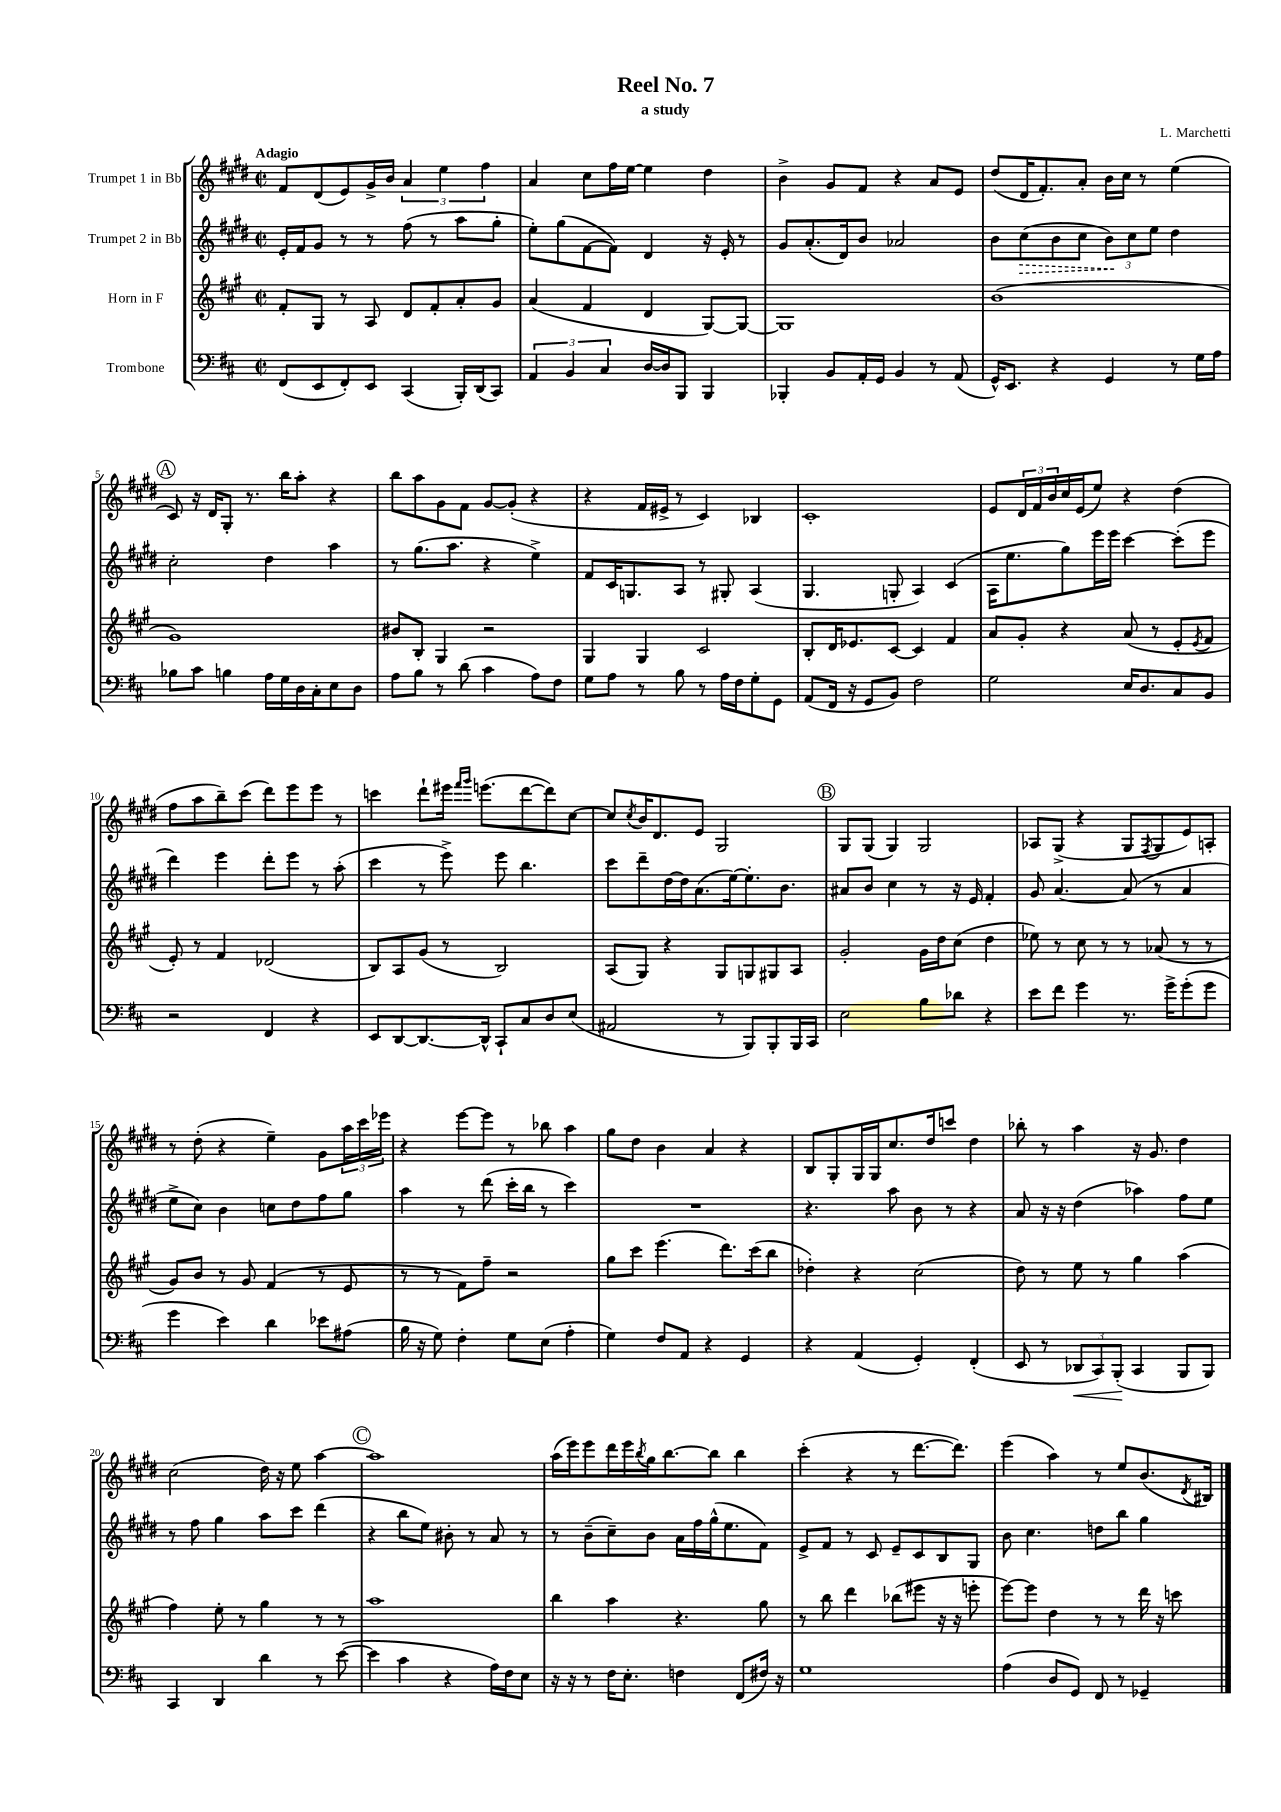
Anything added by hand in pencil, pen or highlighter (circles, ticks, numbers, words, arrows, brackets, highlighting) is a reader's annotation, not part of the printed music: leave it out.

**kern	**dynam	**kern	**kern	**dynam	**kern
*part4	*part4	*part3	*part2	*part2	*part1
*staff4	*staff4	*staff3	*staff2	*staff2	*staff1
*I"Trombone	*	*I"Horn in F	*I"Trumpet 2 in Bb	*	*I"Trumpet 1 in Bb
*clefF4	*	*clefG2	*clefG2	*	*clefG2
*k[f#c#]	*	*k[f#c#g#]	*k[f#c#g#d#]	*	*k[f#c#g#d#]
*M2/2	*	*M2/2	*M2/2	*	*M2/2
*met(c|)	*	*met(c|)	*met(c|)	*	*met(c|)
=1	=1	=1	=1	=1	=1
!	!	!	!	!	!LO:TX:a:B:t=Adagio
(8FF#/L	.	8f#'/L	16e'/LL	.	8f#/L
.	.	.	16f#/J	.	.
8EE/	.	8G#/J	8g#/J	.	(8d#/
8FF#'/)	.	8r	8r	.	8e/)
8EE/J	.	8A/	8r	.	16g#^/L
.	.	.	.	.	16b/JJ
(4CC#/	.	8d/L	(8ff#\	.	6a/
.	.	8f#'/	8r	.	.
.	.	.	.	.	6ee\
16BBB'/LL)	.	8a'/	8aa\L	.	.
(16DD/J	.	.	.	.	.
.	.	.	.	.	6ff#\
8CC#/J)	.	8g#/J	8gg#'\J	.	.
=2	=2	=2	=2	=2	=2
6AA/	.	(4a/	8ee'\L)	.	4a/
.	.	.	(8gg#\	.	.
6BB/	.	.	.	.	.
.	.	4f#/	[8f#\	.	8cc#\L
6C#/	.	.	.	.	.
.	.	.	8f#\J])	.	16ff#\L
.	.	.	.	.	[16ee\JJ
[16D/LL	.	4d/	4d#/	.	4ee\]
16D/J]	.	.	.	.	.
8BBB/J	.	.	.	.	.
4BBB/	.	[8G#/L)	16r	.	4dd#\
.	.	.	16e'/	.	.
.	.	8G#/J_	8r	.	.
=3	=3	=3	=3	=3	=3
4BBB-X'/	.	1G#]	8g#/L	.	4b^\
.	.	.	(8.a'/	.	.
8BB/L	.	.	.	.	8g#/L
.	.	.	16d#/k)	.	.
16AA'/L	.	.	8b/J	.	8f#/J
16GG/JJ	.	.	.	.	.
4BB/	.	.	2a-X/	.	4r
8r	.	.	.	.	8a/L
(8AA/	.	.	.	.	8e/J
=4	=4	=4	=4	=4	=4
16GG^^/KL)	.	(1b	8b\L	.	(8dd#/L
8.EE/J	.	.	.	.	.
!	!	!	!	!LO:HP:b	!
.	.	.	(8cc#\	>	16d#/K
.	.	.	.	.	8.f#'/)
4r	.	.	8b\	.	.
.	.	.	8cc#\J	.	8a'/J
4GG/	.	.	12b\L)	.	16b\LL
.	.	.	.	.	16cc#\JJ
.	.	.	12cc#\	]	.
.	.	.	.	.	8r
.	.	.	12ee\J	.	.
8r	.	.	4dd#\	.	(4ee\
16G\LL	.	.	.	.	.
16A\JJ	.	.	.	.	.
!!LO:LB:g=z
!!LO:REH:place=s1:t=A
=5	=5	=5	=5	=5	=5
8B-X\L	.	1g#)	2cc#'\	.	8c#/)
8c#\J	.	.	.	.	16r
.	.	.	.	.	16d#/KL
4Bn\	.	.	.	.	8G#'/J
.	.	.	.	.	8.r
16A\LL	.	.	4dd#\	.	.
16G\	.	.	.	.	16bb\KL
16D\	.	.	.	.	8aa'\J
16C#'\J	.	.	.	.	.
8E\	.	.	4aa\	.	4r
8D\J	.	.	.	.	.
=6	=6	=6	=6	=6	=6
8A\L	.	8b#X/L	8r	.	8bb\L
8B\J	.	8B'/J	(8.gg#\L	.	8aa\
8r	.	4G#/	.	.	8g#\
.	.	.	8.aa\J	.	.
(8d\	.	.	.	.	8f#\J
4c#\	.	2r	4r	.	[8g#/L
.	.	.	.	.	(8g#'/J]
8A\L)	.	.	4ee^\)	.	4r
8F#\J	.	.	.	.	.
=7	=7	=7	=7	=7	=7
8G\L	.	4G#/	8f#/L	.	4r
8A\J	.	.	16c#/K	.	.
.	.	.	8.Gn/	.	.
8r	.	4G#/	.	.	16f#/LL
.	.	.	.	.	16e#X^/JJ
8B\	.	.	8A/J	.	8r
8r	.	2c#/	8r	.	4c#/)
16A\LL	.	.	8G#X'/	.	.
16F#\J	.	.	.	.	.
8G'\	.	.	(4A/	.	4B-X/
8GG\J	.	.	.	.	.
=8	=8	=8	=8	=8	=8
(8AA/L	.	8B'/L	4.G#/	.	1c#'
16FF#/Jk	.	16d/K	.	.	.
16r	.	8.e-X/	.	.	.
8GG/L	.	.	.	.	.
8BB/J)	.	[8c#/J	8Gn'/	.	.
2F#\	.	4c#/]	4A/)	.	.
.	.	4f#/	(4c#/	.	.
=9	=9	=9	=9	=9	=9
2G\	.	8a/L	16A\KL	.	8e/L
.	.	.	8.ee\	.	.
.	.	8g#'/J	.	.	24d#/L
.	.	.	.	.	24f#/
.	.	.	.	.	24b/
.	.	4r	8gg#\)	.	16cc#/
.	.	.	.	.	(16e/J
.	.	.	16eee\L	.	8ee/J)
.	.	.	16eee\JJ	.	.
16E/KL	.	(8a/	[4ccc#\	.	4r
8.D/	.	.	.	.	.
.	.	8r	.	.	.
8C#/	.	8e'/L	(8ccc#'\L]	.	(4dd#\
.	.	8qe/	.	.	.
8BB/J	.	8f#/J	8eee\J	.	.
!!LO:LB:g=z
=10	=10	=10	=10	=10	=10
2r	.	8e'/)	4ddd#\)	.	8ff#\L
.	.	8r	.	.	8aa\
.	.	4f#/	4eee\	.	8bb~\)
.	.	.	.	.	(8ccc#\J
4FF#/	.	(2d-X/	8ddd#'\L	.	8ddd#\L)
.	.	.	8eee\J	.	8eee\
4r	.	.	8r	.	8eee\J
.	.	.	(8aa'\	.	8r
=11	=11	=11	=11	=11	=11
8EE/L	.	8B/L)	4ccc#\	.	4cccn\
[8DD/	.	8A/	.	.	.
8.DD/_	.	(8g#/J	8r	.	8ddd#`\L
.	.	8r	8eee^\)	.	16eee#X\Jk
.	.	.	.	.	16qqfff#/LL
.	.	.	.	.	16qqggg#/JJ
16DD^^/Jk]	.	.	.	.	(8.eeen\L
8CC#`/L	.	2B/)	8eee\	.	.
8C#/	.	.	4.bb\	.	[8ddd#\
8D/	.	.	.	.	8ddd#\])
(8E/J	.	.	.	.	[8cc#\J
=12	=12	=12	=12	=12	=12
2AA#X/	.	(8A/L	8ccc#\L	.	8cc#/L]
.	.	.	.	.	8qcc#/
.	.	8G#/J)	8ddd#~\	.	16b/K
.	.	.	.	.	8.d#/
.	.	4r	[16dd#\L	.	.
.	.	.	16dd#\J]	.	.
.	.	.	(8.a\	.	8e/J
8r	.	8G#/L	.	.	2G#/
.	.	.	[16ee\k)	.	.
8BBB/L)	.	8Gn/	8.ee'\]	.	.
8BBB'/	.	8G#X/	.	.	.
.	.	.	8.b\J	.	.
16BBB/L	.	8A/J	.	.	.
16CC#/JJ	.	.	.	.	.
!!LO:REH:place=s1:t=B
=13	=13	=13	=13	=13	=13
2E\	.	2g#'/	8a#X/L	.	8G#/L
.	.	.	8b/J	.	(8G#/J
.	.	.	4cc#\	.	4G#/)
8B\L	.	16g#\LL	8r	.	2G#/
.	.	16dd\J	.	.	.
8d-X\J	.	(8cc#\J	16r	.	.
.	.	.	16e/	.	.
4r	.	4dd\	4f#'/	.	.
=14	=14	=14	=14	=14	=14
8e\L	.	8ee-X\)	8g#/	.	8A-X/L
8f#\J	.	8r	[4.a/	.	(8G#^/J
4g\	.	8cc#\	.	.	4r
.	.	8r	.	.	.
8.r	.	8r	(8a/]	.	8G#/L
.	.	.	.	.	8qF#/
.	.	(8a-X/	8r	.	8G#/
16g^\KL	.	.	.	.	.
(8g'\	.	8r	4a/	.	8e/)
8g\J	.	8r	.	.	8An'/J
!!LO:LB:g=z
=15	=15	=15	=15	=15	=15
4g\	.	8g#/L)	8ee^\L	.	8r
.	.	8b/J	8cc#\J)	.	(8dd#'\
4e\)	.	8r	4b\	.	4r
.	.	8g#/	.	.	.
4d\	.	(4f#/	8ccn\L	.	4ee~\)
.	.	.	8dd#\	.	.
8e-X\L	.	8r	8ff#\	.	8g#\L
(8A#X\J	.	8e/	8gg#\J	.	24aa\L
.	.	.	.	.	24ccc#\
.	.	.	.	.	24eee-X\JJ
=16	=16	=16	=16	=16	=16
16B\	.	8r	4aa\	.	4r
16r	.	.	.	.	.
8G\)	.	8r	.	.	.
4F#'\	.	8f#\L)	8r	.	[8eee\L
.	.	8ff#~\J	(8ddd#\	.	8eee\J]
8G\L	.	2r	16ccc#'\LL	.	8r
.	.	.	16bb\JJ	.	.
(8E\J	.	.	8r	.	8bb-X\
4A'\	.	.	4ccc#\)	.	4aa\
=17	=17	=17	=17	=17	=17
4G\)	.	8gg#\L	1r	.	8gg#\L
.	.	8ccc#\J	.	.	8dd#\J
8F#/L	.	(4.eee\	.	.	4b\
8AA/J	.	.	.	.	.
4r	.	.	.	.	4a/
.	.	8.ddd\L)	.	.	.
4GG/	.	.	.	.	4r
.	.	(16ccc#\k	.	.	.
.	.	8bb\J	.	.	.
=18	=18	=18	=18	=18	=18
4r	.	4dd-X'\)	4.r	.	8B/L
.	.	.	.	.	8G#'/
(4AA/	.	4r	.	.	16G#/L
.	.	.	.	.	16G#/J
.	.	.	8aa\	.	8.cc#/
4GG'/)	.	(2cc#\	8b\	.	.
.	.	.	.	.	16dd#/k
.	.	.	8r	.	8cccn/J
(4FF#'/	.	.	4r	.	4dd#\
=19	=19	=19	=19	=19	=19
8EE/	.	8dd\)	8a/	.	8bb-X'\
8r	.	8r	16r	.	8r
.	.	.	16r	.	.
!	!LO:HP:b	!	!	!	!
12DD-X/L	<	8ee\	(4dd#\	.	4aa\
12CC#/)	.	.	.	.	.
.	.	8r	.	.	.
(12BBB'/J	.	.	.	.	.
4CC#/	[	4gg#\	4aa-X\)	.	16r
.	.	.	.	.	8.g#/
8BBB/L	.	(4aa\	8ff#\L	.	4dd#\
8BBB/J)	.	.	8ee\J	.	.
!!LO:LB:g=z
=20	=20	=20	=20	=20	=20
4CC#/	.	4ff#\)	8r	.	(2cc#\
.	.	.	8ff#\	.	.
4DD/	.	8ee'\	4gg#\	.	.
.	.	8r	.	.	.
4d\	.	4gg#\	8aa\L	.	16dd#\)
.	.	.	.	.	16r
.	.	.	8ccc#\J	.	8ee\
8r	.	8r	(4ddd#\	.	[4aa\
([8e\	.	8r	.	.	.
!!LO:REH:place=s1:t=C
=21	=21	=21	=21	=21	=21
4e\]	.	1aa	4r	.	1aa]
4c#\	.	.	8bb\L	.	.
.	.	.	8ee\J)	.	.
4r	.	.	8b#X'\	.	.
.	.	.	8r	.	.
16A\LL)	.	.	8a/	.	.
16F#\J	.	.	.	.	.
8E\J	.	.	8r	.	.
=22	=22	=22	=22	=22	=22
16r	.	4bb\	8r	.	(16aa\LL
16r	.	.	.	.	16eee\J)
8r	.	.	(8b~\L	.	8eee\
16F#\KL	.	4aa\	8cc#~\)	.	16ddd#\L
8.E'\J	.	.	.	.	16eee\
.	.	.	.	.	8qbb/
.	.	.	8b\J	.	16gg#\J
.	.	.	.	.	[8.bb\
4Fn\	.	4.r	16a\LL	.	.
.	.	.	16ff#\	.	.
.	.	.	(16gg#^^\J	.	8bb\J]
.	.	.	8.ee\	.	.
(8FF#/L	.	.	.	.	4bb\
16F#X/Jk)	.	8gg#\	8f#\J)	.	.
16r	.	.	.	.	.
=23	=23	=23	=23	=23	=23
1G	.	8r	8e^/L	.	(4ccc#'\
.	.	8bb\	8f#/J	.	.
.	.	4ddd\	8r	.	4r
.	.	.	8c#/	.	.
.	.	(8bb-X\L	8e~/L	.	8r
.	.	8eee#X\J	8c#/	.	[8.ddd#\L
.	.	16r	8B/	.	.
.	.	16r	.	.	8.ddd#\J])
.	.	8eeen'\	8G#/J	.	.
=24	=24	=24	=24	=24	=24
(4A\	.	[8eee\L)	8b\	.	(4eee\
.	.	8eee\J]	4.cc#\	.	.
8D/L	.	4dd\	.	.	4aa\)
8GG/J)	.	.	.	.	.
8FF#/	.	8r	8ddn\L	.	8r
8r	.	8r	8bb\J	.	8ee/L
4GG-X~/	.	16ddd\	4gg#\	.	(8.b/
.	.	16r	.	.	.
.	.	8cccn\	.	.	.
.	.	.	.	.	8qd#/
.	.	.	.	.	16B#X/Jk)
==	==	==	==	==	==
*-	*-	*-	*-	*-	*-
